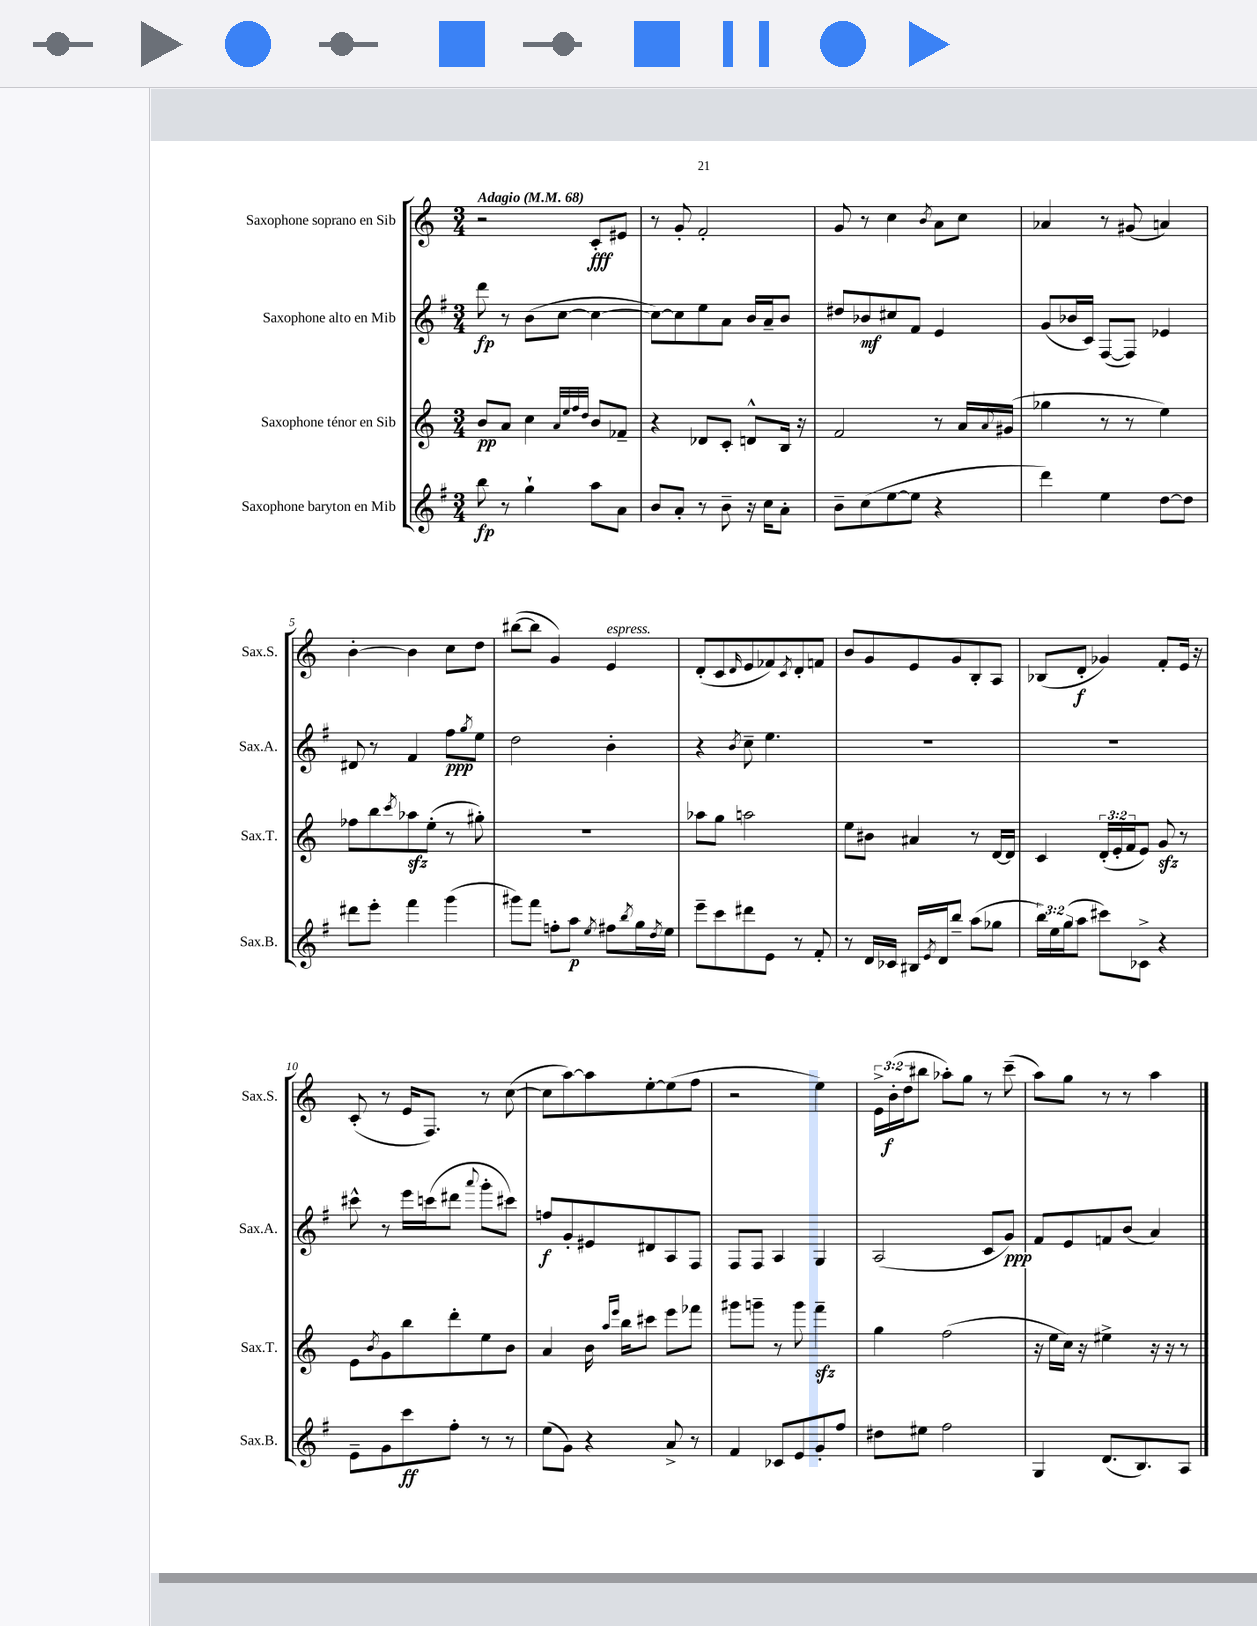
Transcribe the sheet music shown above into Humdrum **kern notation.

**kern	**kern	**kern	**kern
*staff4	*staff3	*staff2	*staff1
*clefG2	*clefG2	*clefG2	*clefG2
*k[f#]	*k[]	*k[f#]	*k[]
*M3/4	*M3/4	*M3/4	*M3/4
*MM68	*MM68	*MM68	*MM68
8bb\	8b/L	8ddd\	2r
8r	8a/J	8r	.
4gg`\	4cc\	(8b\L	.
.	.	[8cc\J	.
.	32qqa/LLL	.	.
.	32qqee/	.	.
.	32qqff/	.	.
.	32qqdd/JJJ	.	.
8aa\L	8b/L	4cc\_	8c'/L
8a\J	8f-~/J	.	8e#/J
=	=	=	=
8b/L	4r	8cc\_L)	8r
8a'/J	.	8cc\]	8g'/
8r	8d-/L	8ee\	2f'/
8b~\	8c'/J	8a\J	.
16r	8d^^/L	16b/LL	.
16cc\LK	.	16a~/J	.
8a'\J	16B/Jk	8b/J	.
.	16r	.	.
=	=	=	=
8b~\L	2f/	8dd#/L	8g/
(8cc\	.	8b-/	8r
[8ee\	.	8cc#/	4cc\
8ee\]J	.	8f#/J	.
.	.	.	8qb/
4r	8r	4e/	8a\L
.	16a/LL	.	8cc\J
.	8qqa/	.	.
.	(16g#/JJ	.	.
=	=	=	=
4ddd\)	4gg-\	(8g/L	4a-/
.	.	16b-/L	.
.	.	16c/JJ)	.
4ee\	8r	([8F#/L	8r
.	8r	8F#/]J)	(8g#/
[8dd\L	4ee\)	4e-/	4a/)
8dd\]J	.	.	.
=	=	=	=
8ddd#\L	8ff-\L	8d#/	[4b'\
8eee'\J	8bb\	8r	.
.	8qccc/	.	.
4fff#\	8aa-\	4f#/	4b\]
.	(8ee'\J	.	.
(4ggg\	8r	8ff#\L	8cc\L
.	.	8qgg/	.
.	8gg#'\)	8ee\J	8dd\J
=	=	=	=
8ggg#\L)	2.r	2dd\	([8bb#\L
8fff#\J	.	.	8bb#\]J
8ff'\L	.	.	4g/)
8aa\J	.	.	.
8qee/	.	.	.
8ff#\L	.	4b'\	4e/
8qbb/	.	.	.
16gg\L	.	.	.
8qdd/	.	.	.
16ee\JJ	.	.	.
=	=	=	=
8eee~\L	8aa-\L	4r	(8d'/L
8ccc\	8gg\J	.	8c/
.	.	8qb/	16qqd/
8ddd#\	2aa\	8cc~\	8e/
8e\J	.	4.ee\	8f-/)
.	.	.	8qc/
8r	.	.	8d'/
8f#'/	.	.	8f/J
=	=	=	=
8r	8ee\L	2.r	8b/L
16d/LL	8b#\J	.	8g/
16c-/JJ	.	.	.
16B#/LL	4a#/	.	8e/
8qe/	.	.	.
16d/J	.	.	.
8bb~/J	.	.	8g/
(8aa\L	8r	.	8B'/
8gg-\J	[16d/LL	.	8A/J
.	16d/]JJ	.	.
=	=	=	=
24bb\LL)	4c/	2.r	(8B-/L
24ee\	.	.	.
(24gg\J	.	.	.
8aa\J	.	.	8d'/J
8ccc#\L)	(24d'/LL	.	4g-/)
.	24e'/	.	.
.	24f/J	.	.
8c-^\J	8e/J)	.	.
4r	8g/	.	8f'/L
.	8r	.	16e/Jk
.	.	.	16r
=	=	=	=
8e~\L	8e\L	8ccc#^^\	(8c'/
.	8qb/	.	.
8g\	8g\	8r	8r
8ccc\	8bb\	16eee\LL	16e/LK
.	.	(16ccc\J	8.F/J)
8ff#'\J	8ddd'\	8ddd#\J	.
.	.	8qqaaa/	.
8r	8ee\	8ggg'\L	8r
8r	8b\J	8ccc#\J)	([8cc\
=	=	=	=
(8ee\L	4a/	8ff/L	8cc\]L
8g\J)	.	8g'/	[8aa\)
4r	16b\	8e#/	8aa\]
.	16qqaa/LL	.	.
.	16qqeee/JJ	.	.
.	16bb\LK	.	.
.	8ccc#\J	8d#/	[8ee'\
8a^/	8eee\L	8A/	(8ee\]
8r	8fff-\J	8F#/J	8ff\J
=	=	=	=
4f#/	8ggg#\L	8F#/L	2r
.	8ggg~\J	8F#/J	.
8c-/L	8r	4A/	.
8e/	8ggg\	.	.
8g'/	4fff~\	4G/	4ee\)
8ff#/J	.	.	.
=	=	=	=
8dd#\L	4gg\	(2A/	24e^\LL
.	.	.	(24b'\
.	.	.	24dd\J
8ee#\J	.	.	8bb#\J
2ff#\	(2ff\	.	8aa-'\L)
.	.	.	8gg\J
.	.	8c/L	8r
.	.	8g/J)	(8ccc~\
=	=	=	=
4G/	16r	8f#/L	8aa\L)
.	16ee\LL	.	.
.	16cc\JJ)	8e/	8gg\J
.	16r	.	.
(8.d/L	4ee#^\	8f/	8r
.	.	(8b/J	8r
8.B/)	.	.	.
.	16r	4a/)	4aa\
.	16r	.	.
8A/J	8r	.	.
==	==	==	==
*-	*-	*-	*-
